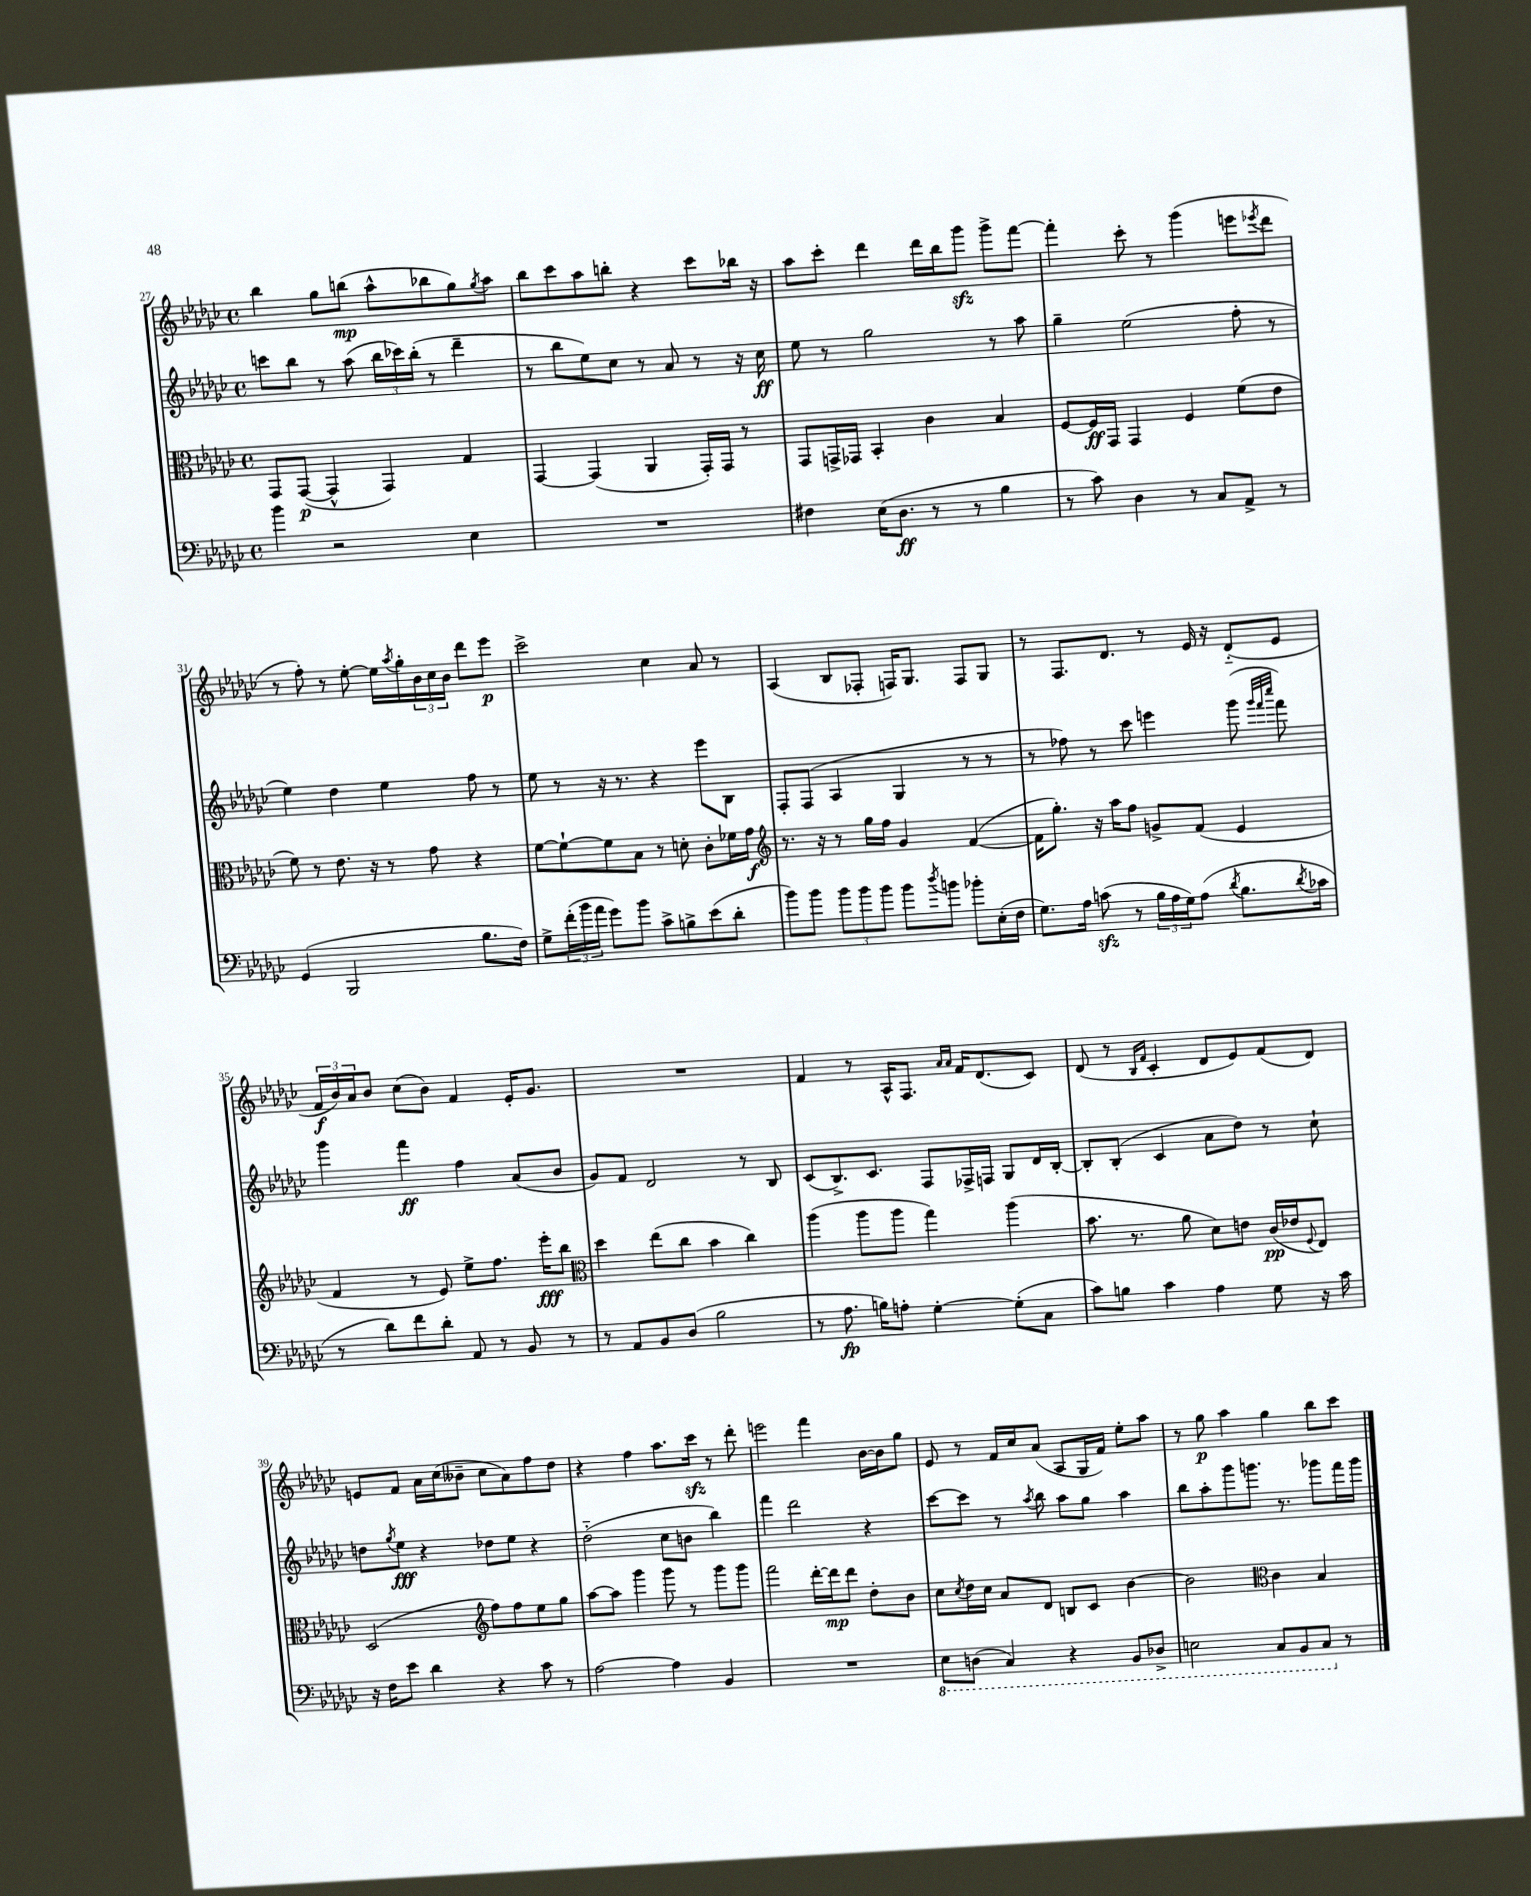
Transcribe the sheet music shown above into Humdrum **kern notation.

**kern	**kern	**kern	**kern
*staff4	*staff3	*staff2	*staff1
*clefF4	*clefC3	*clefG2	*clefG2
*k[b-e-a-d-g-c-]	*k[b-e-a-d-g-c-]	*k[b-e-a-d-g-c-]	*k[b-e-a-d-g-c-]
*M4/4	*M4/4	*M4/4	*M4/4
*met(c)	*met(c)	*met(c)	*met(c)
4b-\	8GG-/L	8ccc\L	4bb-\
.	([8GG-/J	8bb-\J	.
2r	4GG-^^/]	8r	8gg-\L
.	.	(8aa-\	(8bb\J
.	4GG-/)	24bb-\LL	8aa-^^\L
.	.	24ccc-\)	.
.	.	(24bb-'\JJ	.
.	.	8r	8bb-\
4E-\	4G-/	4ddd-~\	8gg-\)
.	.	.	8qgg-/
.	.	.	8aa-\J
=	=	=	=
1r	[4GG-/	8r	8bb-\L
.	.	8bb-\L	8ccc-\
.	(4GG-/]	8ee-\)	8aa-\
.	.	8cc-\J	8bb'\J
.	4AA-/	8r	4r
.	.	8a-/	.
.	16GG-'/LL)	8r	8ccc-\L
.	16GG-/JJ	.	.
.	8r	16r	16bb-\Jk
.	.	16cc-\	16r
=	=	=	=
4F#\	8GG-/L	8ee-\	8aa-\L
.	16GG^/L	8r	8ccc-'\J
.	16GG-/JJ	.	.
(16E-\LK	4BB-'/	2gg-\	4ddd-\
8.D-\J	.	.	.
8r	4c-\	.	16ddd-\LL
.	.	.	16bb-\J
8r	.	.	8ggg-\J
4B-\	4B-/	8r	8ggg-^\L
.	.	8aa-\	[8fff\J
=	=	=	=
8r	[8F/L	4gg-~\	4fff'\]
8c-\)	16F/]L	.	.
.	16GG-/JJ	.	.
4D-\	4GG-/	(2ee-\	8ccc-'\
.	.	.	8r
8r	4F/	.	(4ggg-\
8C-/L	.	.	.
8AA-^/J	(8f\L	8ff'\	8eee\L
.	.	.	8qeee-/
8r	8e-\J	8r	8ddd-\J
=	=	=	=
(4GG-/	8f\)	4ee-\)	8r
.	8r	.	8ff'\)
2BBB-/	8.e-\	4dd-\	8r
.	.	.	[8ee-'\
.	16r	.	.
.	8r	4ee-\	16ee-\]LL
.	.	.	8qaa-/
.	.	.	16gg-'\
.	8g-\	.	24b-\
.	.	.	24cc-\
.	.	.	24b-\JJ
8.B-\L	4r	8ff\	8ddd-\L
.	.	8r	8eee-\J
16F\Jk)	.	.	.
=	=	=	=
8G-^\L	[8f\L	8ee-\	2ccc-^\
(24f'\L	8f`\_	8r	.
24b-\	.	.	.
24a-\JJ	.	.	.
8g-\L)	8f\]	16r	.
.	.	8.r	.
8b-\J	8B-\J	.	.
8c-^\L	8r	4r	4cc-\
8B^\	8d'\	.	.
(8e-\	8c-'\L	8eee-\L	8a-/
8d-'\J	16f-\L	8B-\J	8r
.	16g-\JJ	.	.
=	=	=	=
*	*clefG2	*	*
8b-\L)	8.r	8F'/L	(4A-/
8b-\J	.	(8F/J	.
.	16r	.	.
12b-\L	8r	4A-/	8B-/L
12b-\	.	.	.
.	16gg-\LL	.	8F-'/J
12b-\J	.	.	.
.	16ff\JJ	.	.
8b-\L	4g-/	4G-/	16F/LK)
.	.	.	8.G-/J
8qdd-/	.	.	.
8b\J	.	.	.
8b-'\L	([4f/	8r	8F/L
(16E-'\L	.	8r	8G-/J
16F\JJ	.	.	.
=	=	=	=
8.G-\L)	16f\]LK	8r	8r
.	8.gg-'\J)	.	.
.	.	8ff-\)	8.F/L
16A-\Jk	.	.	.
(8c\	16r	8r	.
.	16aa-\LK	.	8.d-/J
8r	8ff\J	8ccc-\	.
24B-\LL	8g^/L	4eee\	8r
24A-\	.	.	.
24G-\J)	.	.	.
(8A-\J	(8f/J	.	16e-/
.	.	.	16r
8qd-/	.	.	.
8.B-\L	4e-/	(8ggg-\	(8d-'~/L
.	.	32qqggg-/LLL	.
.	.	32qqfff/	.
.	.	32qqcccc-/JJJ	.
.	.	8fff\)	8e-/J
8qd-/	.	.	.
16c-\Jk	.	.	.
=	=	=	=
8r	4f/	4ggg-\	24f/LL
.	.	.	24b-/)
.	.	.	24a-/J
8d-\L)	.	.	8b-/J
8f\	8r	4fff\	(8cc-\L
8d-'\J	8e-/)	.	8b-\J)
8AA-/	8ee-^\L	4ff\	4f/
8r	8.ff\J	.	.
8BB-/	.	(8a-/L	16e-'/LK
.	16eee-'\LK	.	8.g-/J
8r	8bb-\J	8b-/J	.
=	=	=	=
*	*clefC3	*	*
8r	4dd-\	8g-/L)	1r
8AA-/L	.	8f/J	.
8BB-/	(8ee-\L	2d-/	.
(8D-/J	8cc-\J	.	.
2B-\	4b-\	.	.
.	4cc-\)	8r	.
.	.	8B-/	.
=	=	=	=
8r	(4aa-\	(8c-/L	4f/
8.A-\	.	8.B-^/)	.
.	8aa-\L	.	8r
16B\LK)	.	8.c-/J	.
8A'\J	8aa-\J	.	16A-^^/LK
.	.	.	8.F/J
[4G-'\	4gg-\)	8F/L	.
.	.	.	16qqa-/LL
.	.	.	16qqa-/JJ
.	.	16F-^/L	16f/LK
.	.	16F/JJ	(8.d-/
(8G-'\]L	(4aa-\	8G-/L	.
8C-\J	.	16d-/L	8c-/J)
.	.	[16B-'/JJ	.
=	=	=	=
8c-\L)	8.b-\	8B-'/]L	(8d-/
8B\J	.	(8B-'/J	8r
.	8.r	.	.
.	.	.	16qqB-/LL
.	.	.	16qqf/JJ
4c-\	.	4c-/	4c-'/
.	8a-\	.	.
4A-\	8d-\L)	8a-\L	8d-/L
.	8e\J	8dd-\J)	8e-/)
8G-\	(16c-/LL	8r	(8f/
.	16e-/J	.	.
.	8qqF/	.	.
16r	8E-/J)	8cc-`\	8d-/J)
16c-\	.	.	.
=	=	=	=
16r	(2D-/	8dd\L	8e/L
16F\LK	.	.	.
.	.	8qgg-/	.
8e-\J	.	8ee-\J	8f/J
4d-\	.	4r	16a-\LL
.	.	.	(16cc-\J
.	.	.	8b--~\J
*	*clefG2	*	*
4r	8ff\L)	8dd-\L	8cc-\L
.	8ff\	8ee-\J	8a-\)
8c-\	8ee-\	4r	8ff\
8r	8gg-\J	.	8dd-\J
=	=	=	=
[2A-\	[8aa-\L	(2dd-'~\	4r
.	8aa-\]J	.	.
.	4ggg-\	.	4ff\
4A-\]	8ggg-\	8cc-\L	8.aa-\L
.	8r	8b\J	.
.	.	.	16ccc-\Jk
4BB-/	8ggg-\L	4bb-\)	8r
.	8ggg-\J	.	8ddd-'\
=	=	=	=
1r	2fff\	4fff\	2eee\
.	.	2ddd-\	.
.	[16ddd-'\LL	.	4fff\
.	16ddd-\]J	.	.
.	8ddd-\J	.	.
.	8dd-'\L	4r	[16b-\LL
.	.	.	16b-\]J
.	8b-\J	.	8gg-\J
=	=	=	=
8EE-\L	8cc-\L	[8ccc-\L	8e-/
.	8qcc-/	.	.
(8DD\J	16dd-\L	8ccc-\]J	8r
.	16cc-\JJ	.	.
4CC-/)	8a-/L	8r	16f/LL
.	.	.	16cc-/J
.	.	8qaa-/	.
.	8d-/J	8bb-\	(8a-/J
4r	8B/L	8aa-\L	8A-/L
.	8c-/J	8gg-\J	16G-/L
.	.	.	16f/JJ)
8BBB-/L	[4b-\	4aa-\	8ee-'\L
8DD-^/J	.	.	8aa-\J
=	=	=	=
2EE\	2b-\]	8bb-\L	8r
.	.	8aa-'\	8gg-\
.	.	8ggg-\	4aa-\
.	.	8.ggg\J	.
*	*clefC3	*	*
8CC-/L	4c-\	.	4gg-\
.	.	8.r	.
8BBB-/	.	.	.
8CC-/J	4B-/	8ggg-\L	8bb-\L
8r	.	16fff\L	8ccc-\J
.	.	16ggg-\JJ	.
==	==	==	==
*-	*-	*-	*-
